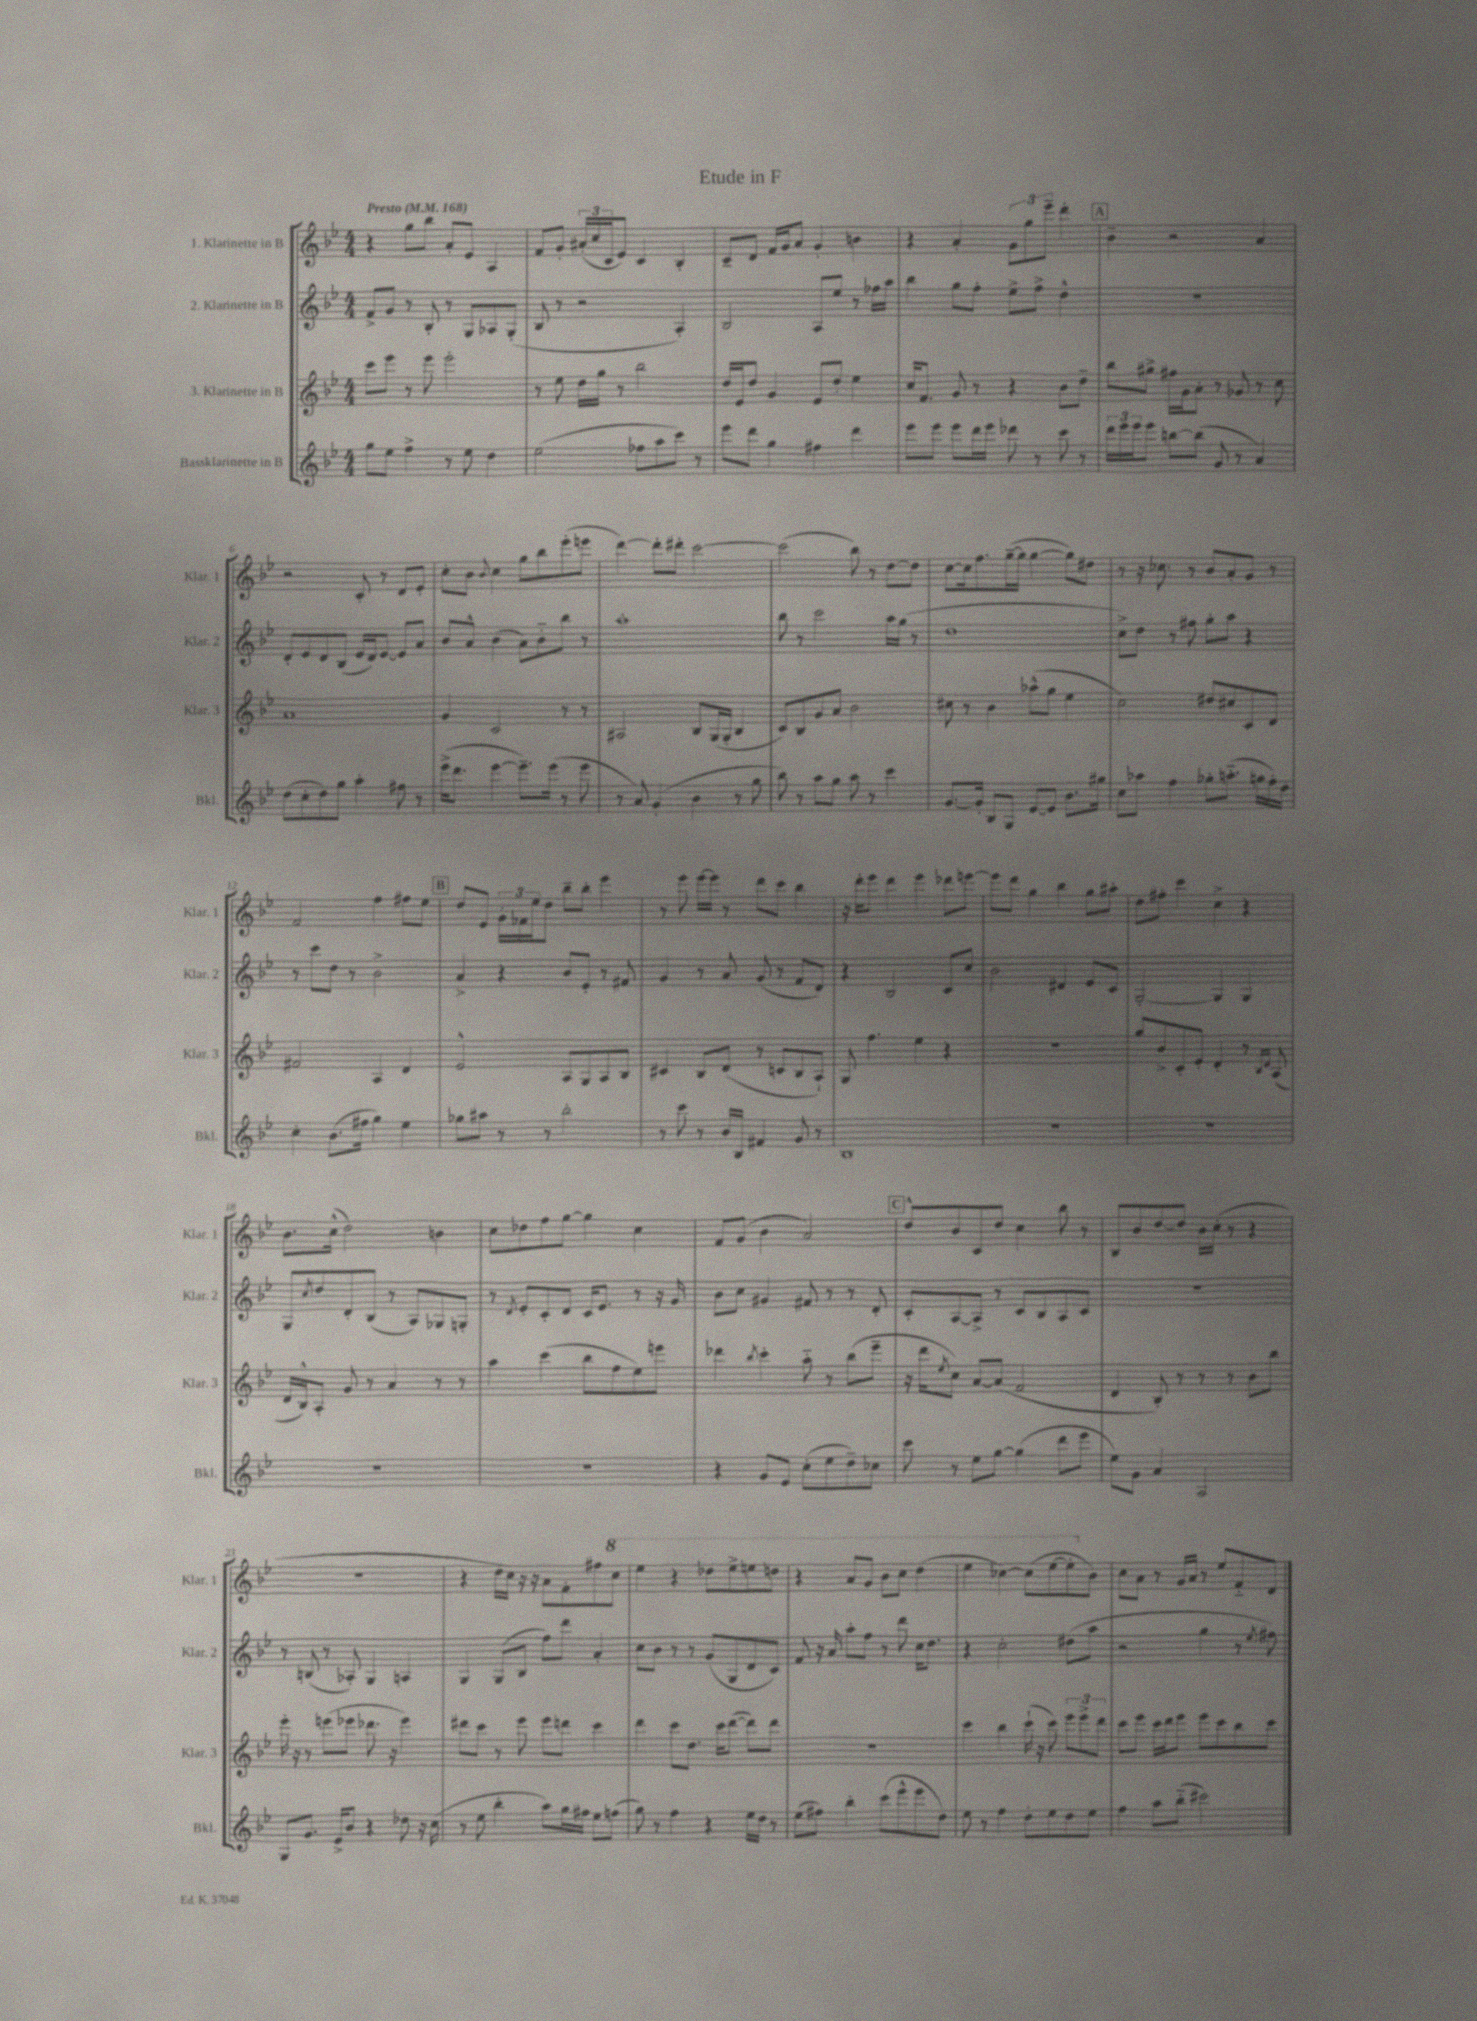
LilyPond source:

\header { title = "Etude in F" }
<<
\new StaffGroup <<
\new Staff = "s0" \with { instrumentName = "1. Klarinette in B" shortInstrumentName = "Klar. 1" } {
    \clef treble \key bes \major \numericTimeSignature \time 4/4 \tempo "Presto" 4 = 168
    r4 g''8 bes''8 a'8-. ees'8 a4 |
    f'8 g'8-. \tuplet 3/2 { ais'16-.( c''16 c'16 } ees'8) c'4 bes4-. |
    c'8-- d'8 f'16 g'16 a'8 g'4-. b'4 |
    r4 a'4-. \tuplet 3/2 { g'8 g''8 ees'''8-- } d'''4-. |
    \mark \markup { \box "A" } bes'4-- r2 a'4 |
    r2 c'8-. r8 d'8 ees'8-. |
    c''8-. bes'8 \appoggiatura { bes'8 } c''4 g''8 bes''8 ees'''8-.( e'''8 |
    d'''4~) d'''8-. dis'''8-. c'''2~ |
    c'''2( bes''8) r8 d''8~ d''8 |
    c''8~ c''16 f''8. g''16~--( g''16 g''4~ g''8) dis''8 |
    r8 r16 ces''8. r8 bes'8 a'8-. g'8 r8 |
    f'2 f''4 fis''8 ees''8 |
    \mark \markup { \box "B" } d''8 ees'8 \tuplet 3/2 { g'16-. fes'16 ees''16 } d''8 bes''8-- bes''8-. ees'''4 |
    r8 ees'''8 ees'''16~ ees'''16 r8 d'''8 c'''8 bes''4 |
    r16 d'''16-. ees'''8 d'''4 ees'''4 des'''8 e'''8~ |
    e'''8 d'''8 g''4 bes''4 g''8 ais''8-. |
    d''8 fis''8-. c'''4 c''4-> r4 |
    bes'8. c''16-^( d''2) b'4 |
    c''8 des''8 f''8 g''8~ g''4 c''4 |
    f'8 g'8( bes'4 a'2) |
    \mark \markup { \box "C" } d''8-^ bes'8 c'8 d''8 c''4 bes''8 r8 |
    bes8 bes'8 d''8~ d''8 bes'16 c''16-.( r8 r4 |
    R1 |
    r4 d''16 c''16) r16 r16 a'8 f'8-. fis''8 \ottava #1 c'''8 |
    ees'''4 r4 des'''8 ees'''8-> e'''8 d'''8 |
    r4 a''8 g''8 bes''8 c'''8 d'''4( |
    ees'''4 ces'''4~) ces'''8( ees'''8~ ees'''8-. \ottava #0 bes'8) |
    c''8 a'8 r8 g'16 a'16 r8 ees''8 f'8-_ d'8 \bar "|." |
}
\new Staff = "s1" \with { instrumentName = "2. Klarinette in B" shortInstrumentName = "Klar. 2" } {
    \clef treble \key bes \major \numericTimeSignature \time 4/4
    f'8-> g'8 r8 bes8-. r8 g8 aes8 g8-.( |
    bes8 r8 r2 a4-.) |
    bes2 a8 ees''8 r8 fes''16 a''16 |
    bes''4 g''8 f''8-. ees''8-> f''8-> d''4-^ |
    \mark \markup { \box "A" } R1 |
    d'8-. ees'8 d'8 bes8( ees'16 d'16) ees'8~ ees'8 a'8 |
    bes'8 a'8-^ bes'4( a'8) bes'8-_ bes''8 r8 |
    a''1-. |
    bes''8 r8 c'''2 a''16 g''16( r8 |
    d''1 |
    c''8->) d''8 r8 fis''8 g''8-. a''8 r4 |
    r8 c'''8 d''8 r8 bes'2-> |
    \mark \markup { \box "B" } a'4-> r4 bes'8 ees'8-. r8 fis'8 |
    g'4 r8 a'8 g'8( r8 f'8 d'8) |
    r4 bes2 c'8 c''8 |
    bes'2 dis'4 ees'8 c'8 |
    g2~-. g4 g4 |
    g8 \acciaccatura { c''8 } d''8 d'8-. bes8( r8 a8) ges8 g8-. |
    r8 \acciaccatura { d'8 } ees'8-. c'8-. d'8 c'16 ees'8. r8 r16 g'16 |
    bes'8 c''8 gis'4 fis'8 r8 r8 d'8-. |
    \mark \markup { \box "C" } c'8-. a8~ a8-> r8 c'8 bes8 a8 c'8 |
    R1 |
    r8 b8( r8 aes8-.) g4 a4 |
    g4 g8( bes8 f''8) d'''8 a'4-. |
    c''8 bes'8 r8 r8 g'8( g8 d'8 c'8) |
    f'8 r16 a'16 a''8-. f''8 r8 d'''8 c''16 d''8. |
    r4 c''2-. dis''8( a''8 |
    r2 g''4 r8 \acciaccatura { ees''8 } fis''8) \bar "|." |
}
\new Staff = "s2" \with { instrumentName = "3. Klarinette in B" shortInstrumentName = "Klar. 3" } {
    \clef treble \key bes \major \numericTimeSignature \time 4/4
    c'''8 ees'''8 r8 ees'''8 ees'''2-. |
    r8 ees''8 d''16 g''16 r8 bes''2 |
    d''16 ees'16 d''8 g'4 ees'8 d''8-. ees''4 |
    c''16 f'8. g'8 r8 r4 bes'8 d''8-- |
    \mark \markup { \box "A" } bes''8 gis''8-> fis''16 g'16 a'8-. r8 ges'8 r8 c''8 |
    a'1 |
    g'4 c'2 r8 r8 |
    ais2 bes8 g16( g16-. bes4 |
    c'8) bes8 g'8 a'8 bes'2 |
    cis''8 r8 bes'4 aes''8-^( g''8 ees''4 |
    c''2) dis''8 cis''8 c'8 d'8 |
    fis'2 a4 d'4 |
    \mark \markup { \box "B" } ees'2-^ a8 g8 a8 bes8 |
    cis'4 bes8 d'8( r8 c'8 bes8 a8-!) |
    g8 f''4. ees''4 r4 |
    R1 |
    g''8 bes'8-> c'8-. ees'8-. d'4-. r8 \grace { bes16 d'16 } a8( |
    d'16 bes16-^) a8-. g'8 r8 a'4 r8 r8 |
    a''4 c'''4( bes''8 f''8 ees''8) e'''8 |
    des'''4 \acciaccatura { bes''8 } c'''4-. a''8-_ r8 bes''8( ees'''8-- |
    \mark \markup { \box "C" } r16 d'''16 \acciaccatura { ees''8 } c''8) a'8~ a'8( f'2 |
    d'4 bes8-.) r8 r8 r8 bes'8 bes''8 |
    ees'''16-. r16 r8 e'''8( ees'''8 des'''8. r16 ees'''4) |
    dis'''8 c'''8 r8 ees'''8 ees'''8 d'''8 c'''4 |
    d'''4 c'''8 d''8. c'''16 d'''8~( d'''8) d'''8 |
    r1 |
    c'''4 bes''4 c'''16-!( r16 c'''8) \tuplet 3/2 { ees'''8 ees'''8-> d'''8 } |
    c'''8 ees'''8 c'''16 d'''16 ees'''8 ees'''8 c'''8 bes''8 c'''8 \bar "|." |
}
\new Staff = "s3" \with { instrumentName = "Bassklarinette in B" shortInstrumentName = "Bkl." } {
    \clef treble \key bes \major \numericTimeSignature \time 4/4
    g''8 ees''8 f''4-> r8 ees''8 d''4 |
    ees''2( fes''8 a''8 c'''8) r8 |
    ees'''8 d'''8 g''4 fis''4 d'''4 |
    ees'''8 ees'''8 ees'''8 d'''16 ees'''16 des'''8 r8 c'''8 r8 |
    \mark \markup { \box "A" } \tuplet 3/2 { d'''16 ees'''16 ees'''16 } ees'''8 b''8~ b''8( g'8 r8 a'4) |
    d''8( c''8-. d''8) g''8 a''4-. fis''8 r8 |
    ees'''16->( d'''8. ees'''4~ ees'''8.--) ees'''16( r8 ees'''8 |
    r8 a'8) g'4-.( bes'4 r8 g''8 |
    bes''8) r8 a''8 g''8 a''8 r8 c'''4 |
    g'8.~ g'16-. bes8 g8 ees'8~ ees'8 bes'8. gis''16 |
    c''8 aes''8 f''4 ges''8-. a''8.-_( g''16 f''16-.) d''16 |
    c''4-. bes'8.( fis''16 g''4) ees''4 |
    \mark \markup { \box "B" } ges''8 ais''8 r8 r8 bes''2-. |
    r8 c'''8 r8 bes'16 bes16 fis'4 g'8 r8 |
    bes1 |
    R1 |
    R1 |
    R1 |
    R1 |
    r4 g'8 ees'8 c''8-.( ees''8 d''8--) ces''8 |
    \mark \markup { \box "C" } c'''8 r8 ees''8 g''8~ g''4( d'''8 ees'''8 |
    ees''8) g'8 a'4 a2 |
    g8 g'8. ees'16-> bes'8 r4 des''8 r16 c''16( |
    r8 ees''8 bes''4-. a''8) g''16 fis''16 ees''8 f''8( |
    g''8) r8 f''4 r4 ees''16 d''16 r8 |
    ees''8( fis''8) bes''4-. c'''8( ees'''8-^ ees'''8 d''8) |
    ees''8 r8 f''4 d''8-. ees''8 d''8 ees''8 |
    f''4 a''8 bes''8-_( cis'''2) \bar "|." |
}
>>
>>
